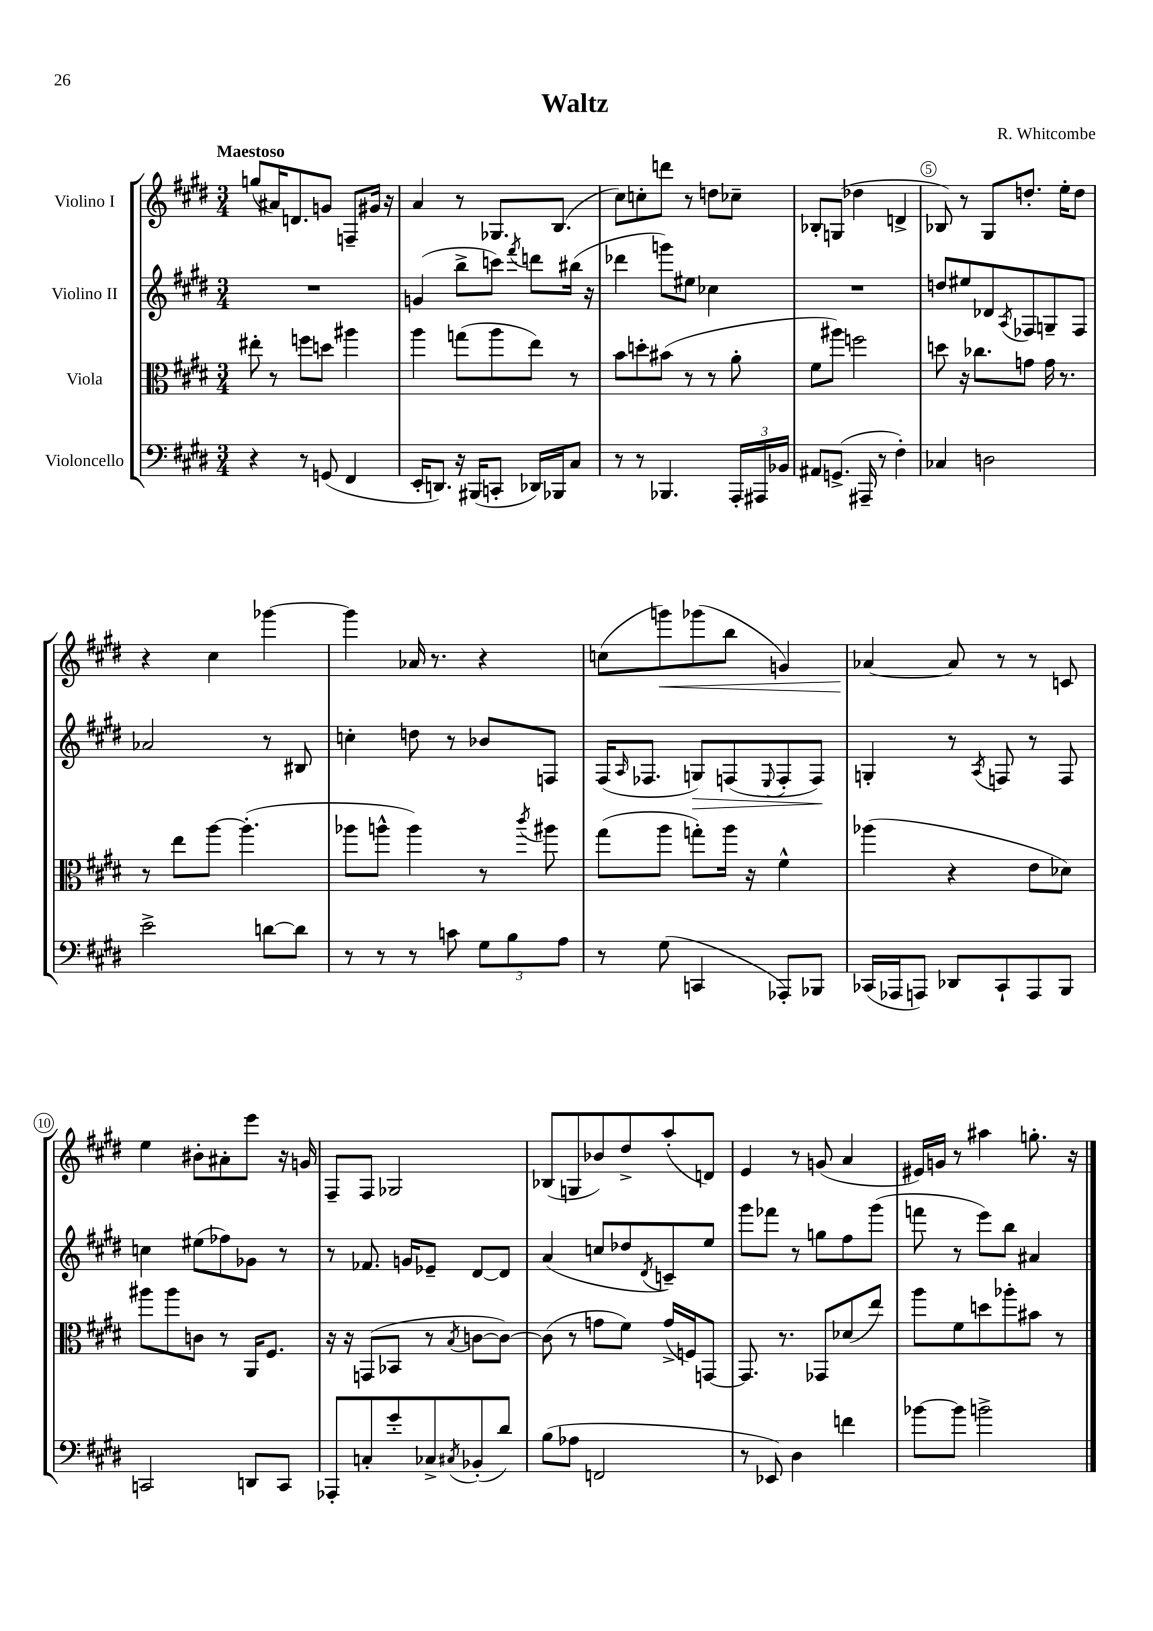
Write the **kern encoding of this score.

**kern	**kern	**kern	**kern
*staff4	*staff3	*staff2	*staff1
*clefF4	*clefC3	*clefG2	*clefG2
*k[f#c#g#d#]	*k[f#c#g#d#]	*k[f#c#g#d#]	*k[f#c#g#d#]
*M3/4	*M3/4	*M3/4	*M3/4
4r	8ee#'\	2.r	(8gg/L
.	8r	.	16a#/K)
.	.	.	8.d/
8r	8ff\L	.	.
(8GG/	8dd\J	.	8g/J
4FF#/	4aa#\	.	8F~/L
.	.	.	16g#/Jk
.	.	.	16r
=	=	=	=
16EE'/LK	4aa\	(4g/	4a/
8.DD/J)	.	.	.
16r	(8gg\L	8bb^\L	8r
(16BBB#/LK	.	.	.
8CC'/J	8aa\	8ccc\J)	8.G-/L
.	.	8qfff#/	.
16DD-/LL)	8ee\J)	8ddd\L	.
16BBB-/J	.	.	(8.B/J
8C#/J	8r	(16bb#\Jk	.
.	.	16r	.
=	=	=	=
8r	8b\L	4ddd-\	8cc#\L)
8r	8dd'\	.	8cc'\
4.BBB-/	(8b#\J	8ggg\L)	8ddd\J
.	8r	8ee#\J	8r
.	8r	4cc-\	8dd\L
24AAA'/LL	8a'\	.	8cc-~\J
24AAA#/	.	.	.
24BB-/JJ	.	.	.
=	=	=	=
8AA#/L	8f#\L	2.r	8B-'/L
(8.GG^/J	8aa#\J)	.	(8G/J
.	2ff\	.	4dd-\
16AAA#~/	.	.	.
8r	.	.	.
4F#'\)	.	.	4d^/
=	=	=	=
4C-/	8dd\	8dd/L	8B-/)
.	16r	8ee#/	8r
.	8.cc-\L	.	.
2D\	.	8d-/	8G#/L
.	.	8qA/	.
.	8g\J	8F-/	8.dd'/J
.	16g\	8G~/	.
.	8.r	.	16ee'\LK
.	.	8F-/J	8dd\J
=	=	=	=
2e^\	8r	2a-/	4r
.	8ee\L	.	.
.	[8aa\J	.	4cc#\
.	(4.aa'\]	.	.
[8d\L	.	8r	[4ggg-\
8d\]J	.	8B#/	.
=	=	=	=
8r	8aa-\L	4cc'\	4ggg-\]
8r	8aa^^\J	.	.
8r	4aa\)	8dd\	16a-/
.	.	.	8.r
8c\	.	8r	.
12G#\L	8r	8b-/L	4r
12B\	.	.	.
.	8qccc#/	.	.
.	8aa#\	8F/J	.
12A\J	.	.	.
=	=	=	=
8r	(8gg#\L	(16F#/LK	(8cc\L
.	.	16qqA/	.
.	.	8.F-/J	.
(8G#\	8aa\J	.	8ggg\)
4CC/	8gg'\L)	8G/L)	(8ggg-\
.	16aa\Jk	(8F/	8bb\J
.	16r	.	.
.	.	8qqE/	.
8AAA-'/L)	4f#^^\	8F'/	4g/)
8BBB-/J	.	8F/J)	.
=	=	=	=
(16CC-/LL	(4aa-\	4G'/	[4a-/
16AAA-/J	.	.	.
8AAA/J)	.	.	.
8DD-/L	4r	8r	8a-/]
.	.	8qA/	.
8CC-`/	.	8F/	8r
8AAA/	8e\L	8r	8r
8BBB/J	8d-\J)	8F/	8c/
=	=	=	=
2CC/	8aa#\L	4cc\	4ee\
.	8aa#\	.	.
.	8c\J	(8ee#\L	8b#'\L
.	8r	8ff-\)	8a#'\
8DD/L	16AA/LK	8g-\J	8eee\J
.	8.F#/J	.	.
8CC/J	.	8r	16r
.	.	.	16g/
=	=	=	=
8AAA-'/L	16r	8r	8F#~/L
.	16r	.	.
8C'/	(8GG/L	8.f-/	8F#/J
8g#'/	8BB-/J	.	2G-/
.	.	16g/LK	.
8C-^/	8r	8e-~/J	.
8qC#/	8qB/	.	.
(8BB-'/	[8c\L	[8d#/L	.
8d#/J)	8c\_J)	8d#/]J	.
=	=	=	=
(8B\L	(8c\]	(4a/	(8B-/L
8A-\J	8r	.	8G/
2FF/	8g\L	8cc/L	8b-/)
.	8f#\J)	8dd-/	8dd#^/
.	.	8qd#/	.
.	(16g^/LL	8c~/)	(8aa'/
.	16F/J)	.	.
.	[8GG/J	8ee/J	8d/J)
=	=	=	=
8r	8.GG/]	8ggg#\L	4e/
8EE-/)	.	8fff-\J	.
.	8.r	.	.
4D#\	.	8r	8r
.	8GG-/L	8gg\L	(8g/
4f\	(8d-/	8ff#\	4a/
.	8ee/J)	(8ggg#\J	.
=	=	=	=
[8b-\L	8aa\L	8fff\	16e#/LL)
.	.	.	16g/JJ
8b-\]J	8f#\	8r	8r
2b^\	8dd\	8eee\L)	4aa#\
.	8aa-'\	8bb\J	.
.	8b#\J	4a#/	8.gg'\
.	8r	.	.
.	.	.	16r
==	==	==	==
*-	*-	*-	*-
